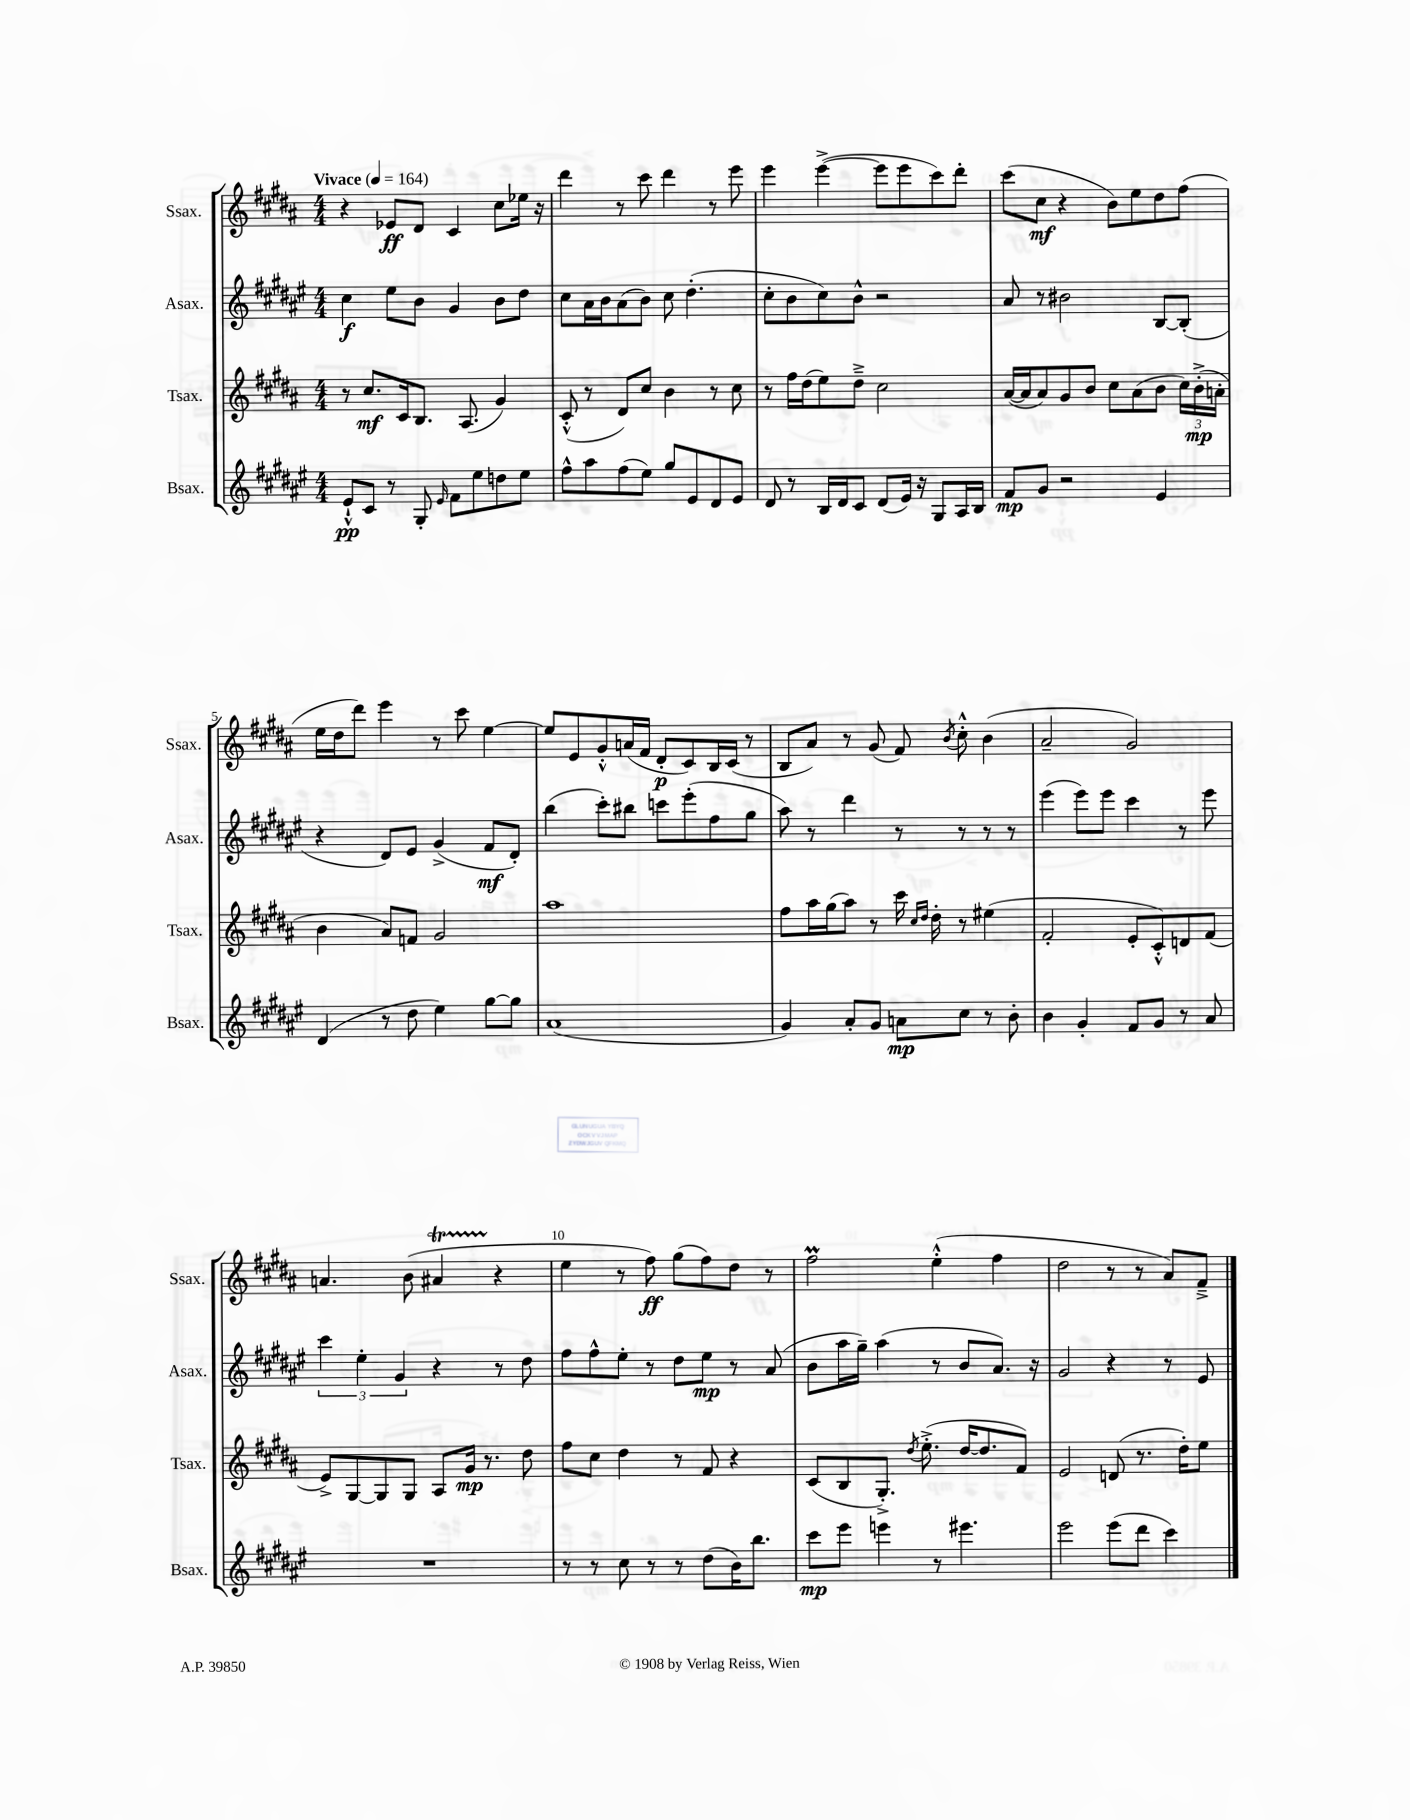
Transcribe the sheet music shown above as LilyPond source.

<<
\new StaffGroup <<
\new Staff = "s0" \with { instrumentName = "Ssax." shortInstrumentName = "Ssax." } {
    \clef treble \key b \major \numericTimeSignature \time 4/4 \tempo "Vivace" 4 = 164
    \autoBeamOff r4 ees'8[\ff dis'8] cis'4 cis''8[ ees''16] r16 |
    dis'''4 r8 cis'''8 dis'''4 r8 e'''8 |
    e'''4 e'''4~->( e'''8[ e'''8 cis'''8) dis'''8]-. |
    cis'''8[( cis''8]\mf r4 b'8[) e''8 dis''8 fis''8]( |
    e''16[ dis''16 dis'''8]) e'''4 r8 cis'''8 e''4~ |
    e''8[ e'8 gis'8-.-^ a'16( fis'16] dis'8[-.\p cis'8) b16 cis'16]( r8 |
    b8[ ais'8]) r8 gis'8( fis'8) \acciaccatura { b'8 } cis''8-.-^ b'4( |
    ais'2-- gis'2) |
    a'4. b'8( ais'4\startTrillSpan r4\stopTrillSpan |
    e''4 r8 fis''8\ff) gis''8[( fis''8) dis''8] r8 |
    fis''2\prall e''4-.-^( fis''4 |
    dis''2 r8 r8 ais'8[) fis'8]---> \bar "|." |
}
\new Staff = "s1" \with { instrumentName = "Asax." shortInstrumentName = "Asax." } {
    \clef treble \key fis \major \numericTimeSignature \time 4/4
    \autoBeamOff cis''4\f eis''8[ b'8] gis'4 b'8[ dis''8] |
    cis''8[ ais'16 b'16 ais'8( b'8]) cis''8 dis''4.-.( |
    cis''8[-. b'8 cis''8) b'8]-^ r2 |
    ais'8 r8 bis'2 b8[~ b8]-.( |
    r4 dis'8[) eis'8] gis'4->( fis'8[\mf dis'8]-.) |
    b''4( cis'''8[-.) bis''8] c'''8[ eis'''8-.( fis''8 gis''8] |
    ais''8) r8 dis'''4 r8 r8 r8 r8 |
    eis'''4( eis'''8[) eis'''8] cis'''4 r8 eis'''8 |
    \tuplet 3/2 { cis'''4 eis''4-. gis'4 } r4 r8 dis''8 |
    fis''8[ fis''8-^ eis''8]-. r8 dis''8[ eis''8]\mp r8 ais'8( |
    b'8[ ais''16 gis''16]--) ais''4( r8 b'8[ ais'8.]) r16 |
    gis'2 r4 r8 eis'8 \bar "|." |
}
\new Staff = "s2" \with { instrumentName = "Tsax." shortInstrumentName = "Tsax." } {
    \clef treble \key b \major \numericTimeSignature \time 4/4
    \autoBeamOff r8 cis''8.[\mf cis'16 b8.] ais8.( gis'4) |
    cis'8-.-^( r8 dis'8[) cis''8] b'4 r8 cis''8 |
    r8 fis''16[ dis''16( e''8) dis''8]---> cis''2 |
    ais'16[~( ais'16 ais'8) gis'8 b'8] cis''8[ ais'8( b'8] \tuplet 3/2 { cis''16[) b'16-.->\mp( a'16]-. } |
    b'4 ais'8[) f'8] gis'2 |
    ais''1 |
    fis''8[ ais''16 gis''16( ais''8]) r8 cis'''16 \grace { cis''16[ dis''16] } dis''16-. r8 eis''4( |
    fis'2-. e'8[-. cis'8-.-^) d'8 fis'8]( |
    e'8[->) gis8~ gis8 gis8] ais8[ gis'16]\mp r8. dis''8 |
    fis''8[ cis''8] dis''4 r8 fis'8 r4 |
    cis'8[( b8 gis8.]-.->) \acciaccatura { dis''8 } e''8.-.->( dis''16[~ dis''8. fis'8]) |
    e'2 d'8( r8. dis''16[-.) e''8] \bar "|." |
}
\new Staff = "s3" \with { instrumentName = "Bsax." shortInstrumentName = "Bsax." } {
    \clef treble \key fis \major \numericTimeSignature \time 4/4
    \autoBeamOff eis'8[-!-^\pp cis'8] r8 gis8-. \grace { eis'16 } fis'8[ eis''8 d''8 eis''8] |
    fis''8[-^ ais''8 fis''8( eis''8]) gis''8[ eis'8 dis'8 eis'8] |
    dis'8 r8 b16[ dis'16 cis'8] dis'8[( eis'16]) r16 gis8[ ais16 b16] |
    fis'8[\mp gis'8] r2 eis'4 |
    dis'4( r8 dis''8 eis''4) gis''8[~ gis''8] |
    ais'1( |
    gis'4) ais'8[-. gis'8] a'8[\mp cis''8] r8 b'8-. |
    b'4 gis'4-. fis'8[ gis'8] r8 ais'8 |
    R1 |
    r8 r8 cis''8 r8 r8 dis''8[( b'16) b''8.] |
    cis'''8[\mp eis'''8] e'''4 r8 eis'''4. |
    eis'''2 eis'''8[( dis'''8] cis'''4) \bar "|." |
}
>>
>>
\layout { \context { \Score \override BarNumber.break-visibility = ##(#f #t #t) barNumberVisibility = #(every-nth-bar-number-visible 5) } }
